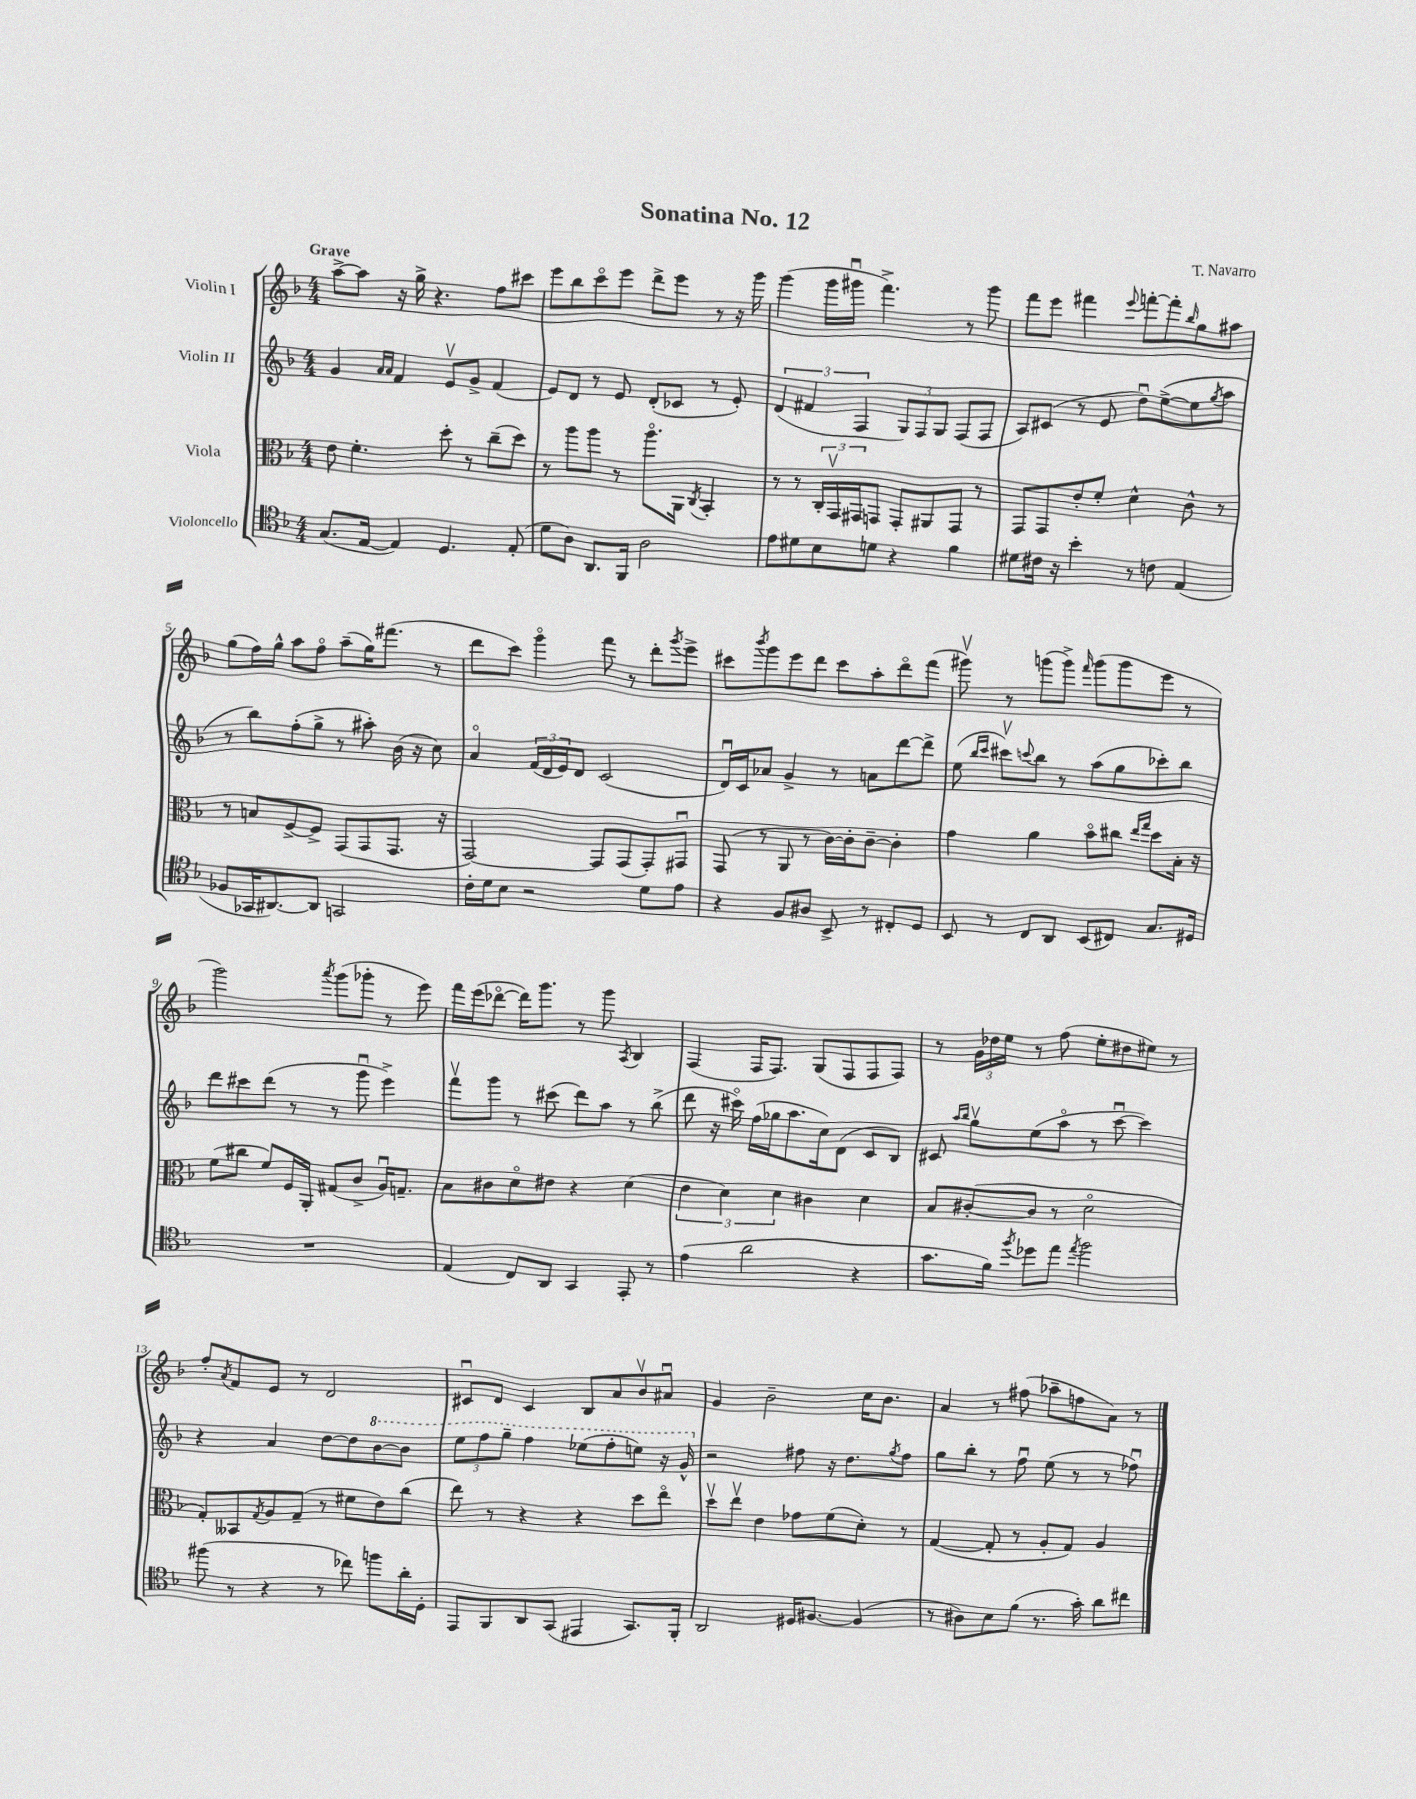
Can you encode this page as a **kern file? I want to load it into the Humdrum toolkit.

**kern	**kern	**kern	**kern
*staff4	*staff3	*staff2	*staff1
*clefC4	*clefC3	*clefG2	*clefG2
*k[b-]	*k[b-]	*k[b-]	*k[b-]
*M4/4	*M4/4	*M4/4	*M4/4
(8.G	8e	4g	[8aa^
.	4.f'	.	8aa]
[16E	.	.	.
.	.	16qqa	.
.	.	16qqa	.
4E])	.	4f	16r
.	.	.	16gg^
.	.	.	4.r
4.D	8dd'	8ev	.
.	8r	8g^	.
.	(8cc~	(4f	8ff
(8E'	8dd)	.	8ccc#
=	=	=	=
8d	8r	8e)	8eee
8A)	8aa	8d	8bb-
8.AA	8aa	8r	8ccco
.	8r	8e	8eee
16FF	.	.	.
2A	8.aao	(8d'	8ddd^
.	.	8c-	8eee
.	16AA	.	.
.	8qC	.	.
.	4BB-'	8r	8r
.	.	8e')	16r
.	.	.	16ggg
=	=	=	=
8e	8r	(6d	(4ggg
8d#	8r	.	.
.	.	6f#	.
8B-	24C'	.	16ggg
.	24GGv	.	.
.	.	.	16ggg#u
.	24GG#	6F	.
8d	8GG	.	4.fff^)
4r	8GG'	12G)	.
.	.	12F	.
.	8AA#	.	.
.	.	12G	.
4f	8GG	(8F	8r
.	8r	8F	8ggg#
=	=	=	=
8d#	8GG	8A)	8fff
16c#	8GG	(8c#	8eee
16r	.	.	.
4b-'	8e'	8r	4fff#
.	8f'	8e	.
.	.	.	8qqeee
8r	4d^^	8ddu)	[8fff'
8c	.	([8ee^	8fff']
.	.	.	16qqbb-
(4E	8c^^	8ee]	8gg
.	.	8qgg	.
.	8r	8aa	8aa#
=	=	=	=
8F-	8r	8r	(8gg
16GG-	8B	8bb-)	16ff)
[8.AA#)	.	.	16gg^^
.	[8F^	(8ff'	8aa
8AA#]	8F^]	8gg^	8ffo
2GG	(8GG	8r	(8aa~
.	8GG	8aa#')	16gg)
.	.	.	(8.fff#
.	8.GG	(16b-	.
.	.	16r	.
.	.	8cc)	8r
.	16r	.	.
=	=	=	=
16c'	[2GG)	4ao	8ddd
16d	.	.	.
8B-	.	.	8ccc)
2r	.	(24f	4gggo
.	.	24d	.
.	.	24e)	.
.	.	8d	.
.	8GG]	(2c	8fff
.	(8GG	.	8r
8d	8GG')	.	8ddd'
.	.	.	8qggg
8e	8GG#u	.	8eee^
=	=	=	=
4r	(8GG	16du)	8ccc#
.	.	16c	.
.	.	.	8qbbb-
.	8r	8a-	8ggg
8F	8AA	4g^	8eee
8A#	8r	.	8ddd
8BB-^	[16c)	8r	8ccc#
.	16c']	.	.
8r	[8c~	8a	8aa'
8C#'	4c']	[8ddd	8dddo
8D	.	8ddd^]	(8fff
=	=	=	=
8BB-	4g	(8ee	8ggg#v)
.	.	16qqbb-	.
.	.	16qqccc	.
8r	.	8ccc#v)	8r
.	.	8qqccc	.
8C	4a	8bb-	(8ggg
8AA	.	8r	8ggg^)
.	.	.	16qqfff
(8BB-	8b-o	(8aa	(8ggg
8C#)	8cc#	8gg	8ggg
.	16qqee	.	.
.	16qqgg	.	.
8.G	8dd	8ccc-')	8eee
.	16B-'	8bb-	8r
16D#	16r	.	.
=	=	=	=
1r	(8f	8ddd	2ggg)
.	8cc#	8ccc#	.
.	8f)	(8ddd	.
.	16F	8r	.
.	16AA'	.	.
.	.	.	8qaaa
.	(8G#	8r	(8ggg
.	8c^	8gggu	8ggg-'
.	16Au)	4eee^)	8r
.	8.G~	.	.
.	.	.	8eee)
=	=	=	=
(4E	8B-	8fffv	16fff
.	.	.	(16eee
.	8c#	8ggg	[8ddd-o
8C)	8do	8r	16ddd-])
.	.	.	8.ggg
8AA	8e#	(8ccc#	.
4GG	4r	8ddd)	8r
.	.	8aa	8ggg
.	.	.	8qA
8EE'	(4d	8r	4B-
8r	.	(8bb-^	.
=	=	=	=
(4e	6e	8ddd	(4F
.	.	16r	.
.	6d)	.	.
.	.	16ccc#o)	.
2a	.	(16ff	16F
.	.	16gg-	8.F)
.	6d	.	.
.	.	8.aa	.
.	4c#	.	(8G
.	.	16cc)	.
.	.	(8d	8F
4r	4d	8c	8F
.	.	8B-)	8F)
=	=	=	=
8.g	8B-	8c#	8r
.	.	16qqaa	.
.	.	16qqbb-	.
.	([8c#'	8ggv	24g
.	.	.	24dd-
16f)	.	.	.
.	.	.	24ee
8qff	.	.	.
8dd-	8c#]	(8ee	8r
8ee	8r	8aao	(8ff
8qee	.	.	.
2ff	2do	8r	8ee'
.	.	[8cccu	8dd#
.	.	4ccc])	8ee#)
.	.	.	8r
=	=	=	=
(8ff#	8G')	4r	8ff'
.	.	.	8qa
8r	8BB--	.	8f
.	8qG	.	.
4r	8A	4a	8e
.	(8G~	.	8r
8r	8r	[8dd	2d
8cc-)	8f#	8dd]	.
8ff	8e)	[8bb-	.
16a'	(8cc	8bb-]	.
16D'	.	.	.
=	=	=	=
8EE	8ee)	12eee	8c#u
.	.	12fff	.
8FF	8r	.	8d
.	.	12ggg~	.
8AA	4r	4fff	4c#
(8GG	.	.	.
4EE#	4r	(8eee-	8B-
.	.	8fff'	8a
8.GG)	8dd	8eee)	8b-v
.	8eeo	16r	8a#u
16FF'	.	16gg^^	.
=	=	=	=
2AA	8ddv	2r	4g
.	8eev	.	.
.	4e	.	2b-~
16D#	8g-	8ff#	.
[8.F#	.	.	.
.	(8f	16r	.
.	.	8.dd	.
(4F#]	8d')	.	16cc
.	.	.	8.b-
.	.	8qgg	.
.	8r	8ff#	.
=	=	=	=
8r	([4G	8gg	4a
8A#)	.	8bb-'	.
8B-	8G']	8r	8r
(8f	8r	8ffu	(8ff#
8.r	8A'	(8ee	8aa-~
.	8G)	8r	8ff
16g')	.	.	.
8a	4A	8r	8a)
8cc#	.	8ff-u)	8r
==	==	==	==
*-	*-	*-	*-
